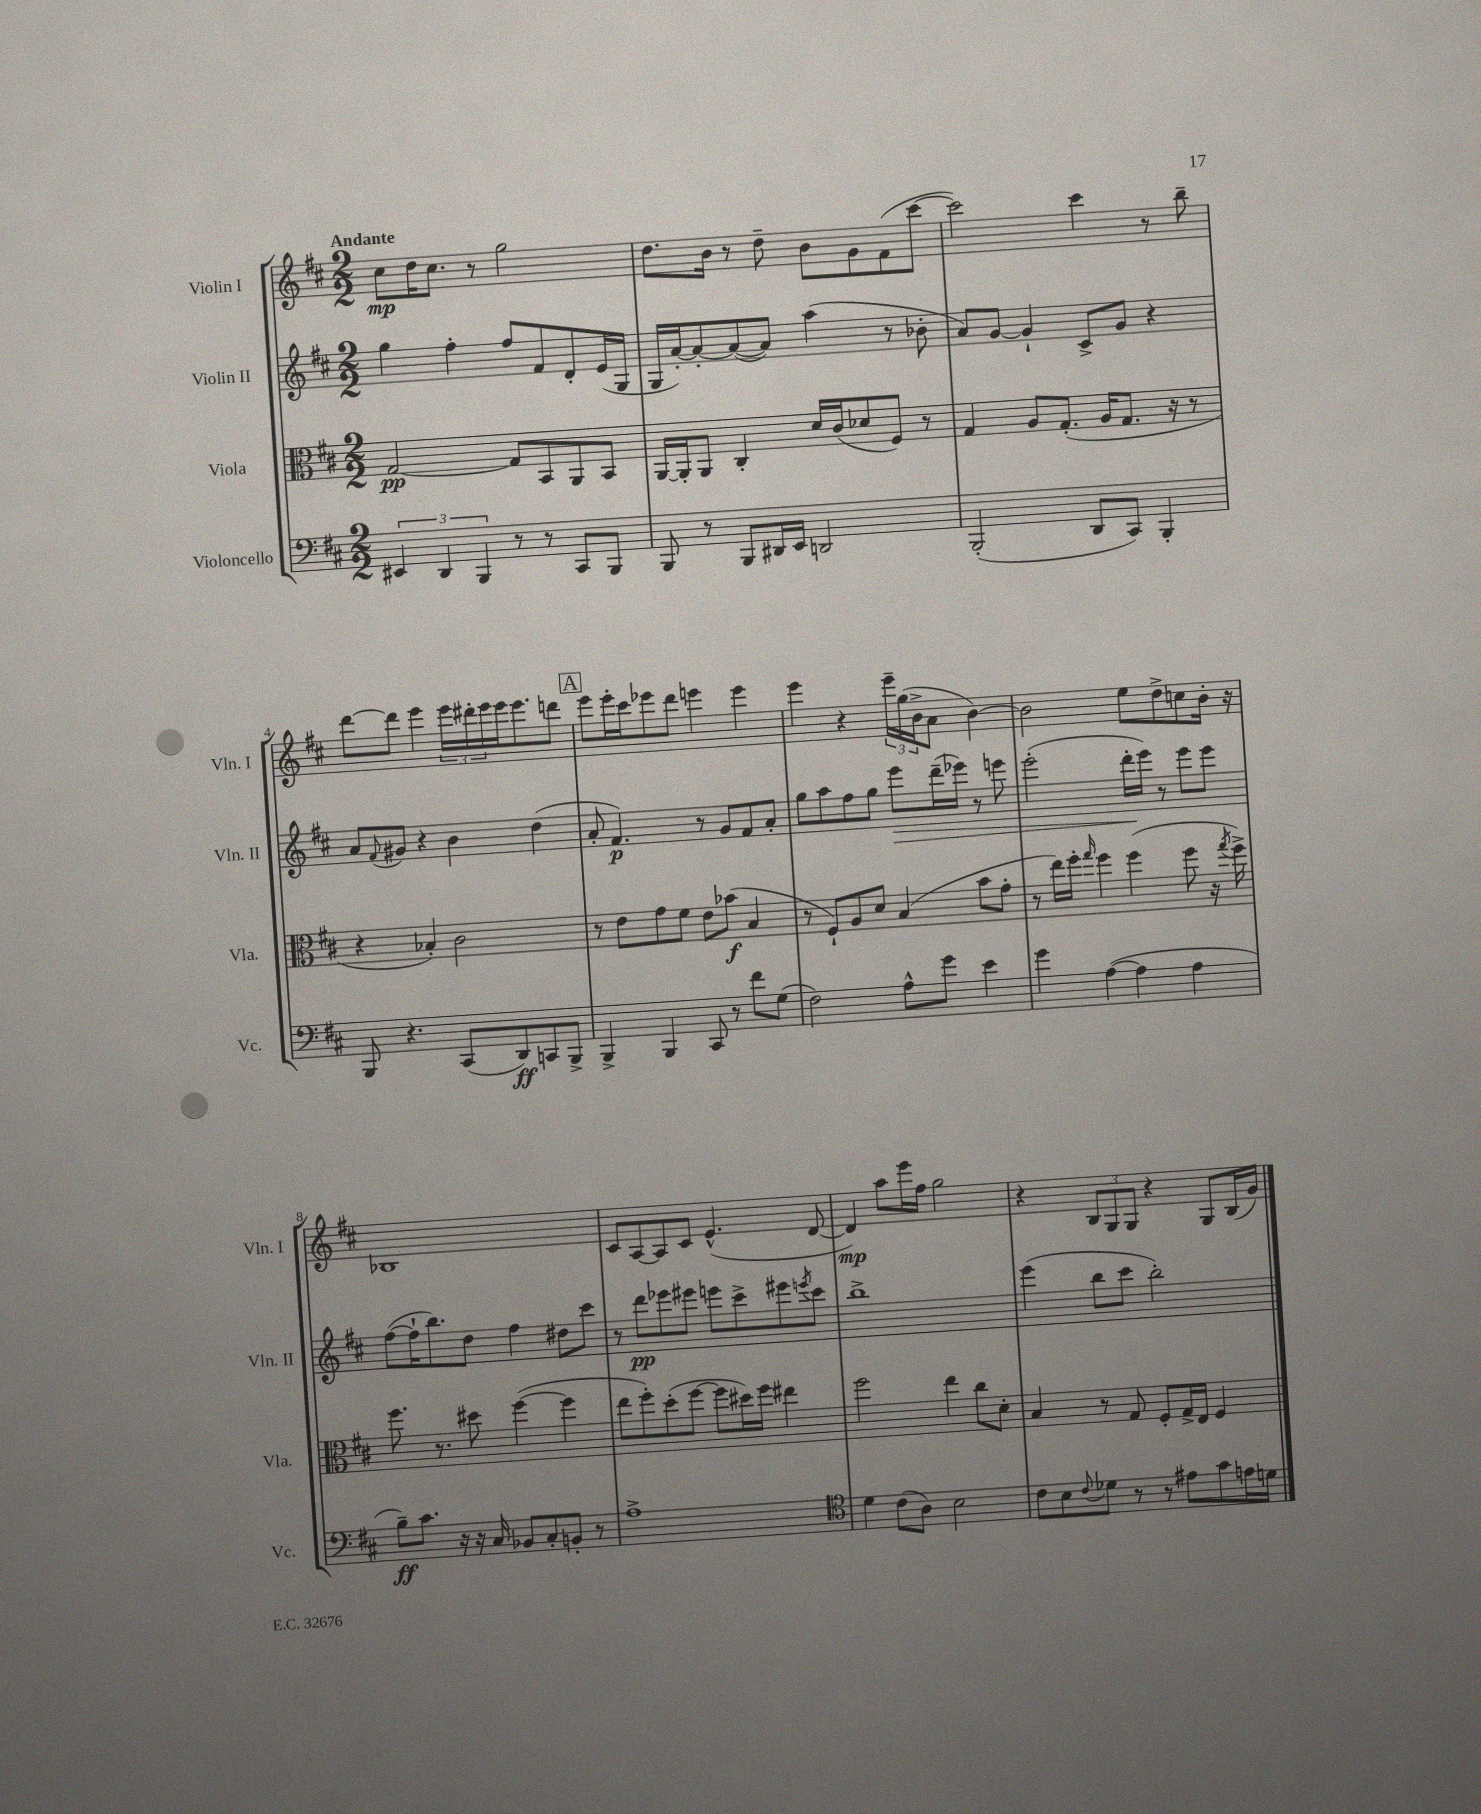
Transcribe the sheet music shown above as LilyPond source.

<<
\new StaffGroup <<
\new Staff = "s0" \with { instrumentName = "Violin I" shortInstrumentName = "Vln. I" } {
    \clef treble \key d \major \numericTimeSignature \time 2/2 \tempo "Andante"
    cis''8\mp d''16 cis''8. r8 g''2 |
    d''8. b'16 r8 d''8-- b'8 g'8 fis'8( cis'''8~ |
    cis'''2) cis'''4 r8 b''8-- |
    d'''8~ d'''8 e'''4 \tuplet 3/2 { e'''16 dis'''16-. e'''16 } e'''16 e'''8. d'''8 |
    \mark \markup { \box "A" } e'''8 e'''16-. cis'''16 ees'''8 d'''8 e'''4 e'''4 |
    e'''4 r4 \tuplet 3/2 { e'''16-- g''16( b'16-> } a'8 b'4~) |
    b'2 e''8 d''8-> c''8 b'16-. r16 |
    bes1 |
    cis'8 a8~ a8 cis'8 e'4.-^( d'8~ |
    d'4\mp) a''8 e'''16 fis''16 g''2 |
    r4 \tuplet 3/2 { b8 g8 g8 } r4 g8 b16( g'16) \bar "|." |
}
\new Staff = "s1" \with { instrumentName = "Violin II" shortInstrumentName = "Vln. II" } {
    \clef treble \key d \major \numericTimeSignature \time 2/2
    g''4 fis''4-. fis''8 fis'8 d'8-. e'16( g16 |
    g16 a'16~-.) a'8~-. a'8~( a'8) a''4( r8 bes'8-. |
    a'8) g'8~ g'4-! cis'8-> g'8 r4 |
    a'8 \appoggiatura { fis'8 } gis'8 r4 b'4 d''4( |
    \mark \markup { \box "A" } a'8-. fis'4.\p) r8 g'8 fis'8 a'8-. |
    g''8 a''8 fis''8 g''8 e'''8\> d'''16--( ees'''16) r8 e'''8 |
    e'''2-.( d'''16-.\! e'''16) r8 e'''8 e'''8 |
    fis''8~( fis''16-! b''8.) d''8 fis''4 dis''8 cis'''8 |
    r8 d'''8\pp ees'''8 eis'''8 e'''8 cis'''8-> eis'''8 \acciaccatura { e'''8 } cis'''8 |
    b''1-> |
    e'''4( b''8 cis'''8 b''2-.) \bar "|." |
}
\new Staff = "s2" \with { instrumentName = "Viola" shortInstrumentName = "Vla." } {
    \clef alto \key d \major \numericTimeSignature \time 2/2
    g2~\pp g8 b,8 a,8 b,8 |
    a,16~ a,16-. a,8 cis4-. d'16 cis'16( des'8 fis8) r8 |
    g4 a8 g8.-.( a16 g8. r16 r8 |
    r4 bes4-.) cis'2 |
    \mark \markup { \box "A" } r8 e'8 g'8 fis'8 e'8 bes'8\f( b4 |
    r8 fis8-!) a8 d'8 b4( b'8 g'8-. |
    r8 e''16) fis''16-. \grace { g''16 } fis''4 fis''4( fis''8 r16 \acciaccatura { g''8 } fis''16->) |
    fis''8. r8. dis''8 fis''4~( fis''4 |
    e''8 fis''8-.) d''8-.( fis''8~ fis''8 dis''16) fis''16 eis''4 |
    fis''2 e''4 cis''8 d'8-. |
    b4 r8 g8 fis8-. g16-> e16 fis4 \bar "|." |
}
\new Staff = "s3" \with { instrumentName = "Violoncello" shortInstrumentName = "Vc." } {
    \clef bass \key d \major \numericTimeSignature \time 2/2
    \tuplet 3/2 { eis,4 d,4 b,,4 } r8 r8 cis,8 b,,8 |
    b,,8 r8 b,,8 dis,16 e,16 d,2 |
    b,,2-.( d,8 cis,8) b,,4-. |
    b,,8 r4. cis,8( d,8\ff) c,8 b,,8-> |
    \mark \markup { \box "A" } b,,4-> b,,4 cis,8 r8 fis'8 g8( |
    fis2) a8-^ g'8 e'4 |
    g'4 a4~( a4 a4 |
    b8--\ff) cis'8. r16 r16 cis16 bes,8 cis8-. b,8-. r8 |
    a1-> |
    \clef tenor d'4 cis'8( a8) b2 |
    cis'8 b8 \appoggiatura { cis'8 } des'8 r8 r8 eis'8 g'8 e'16 d'16 \bar "|." |
}
>>
>>
